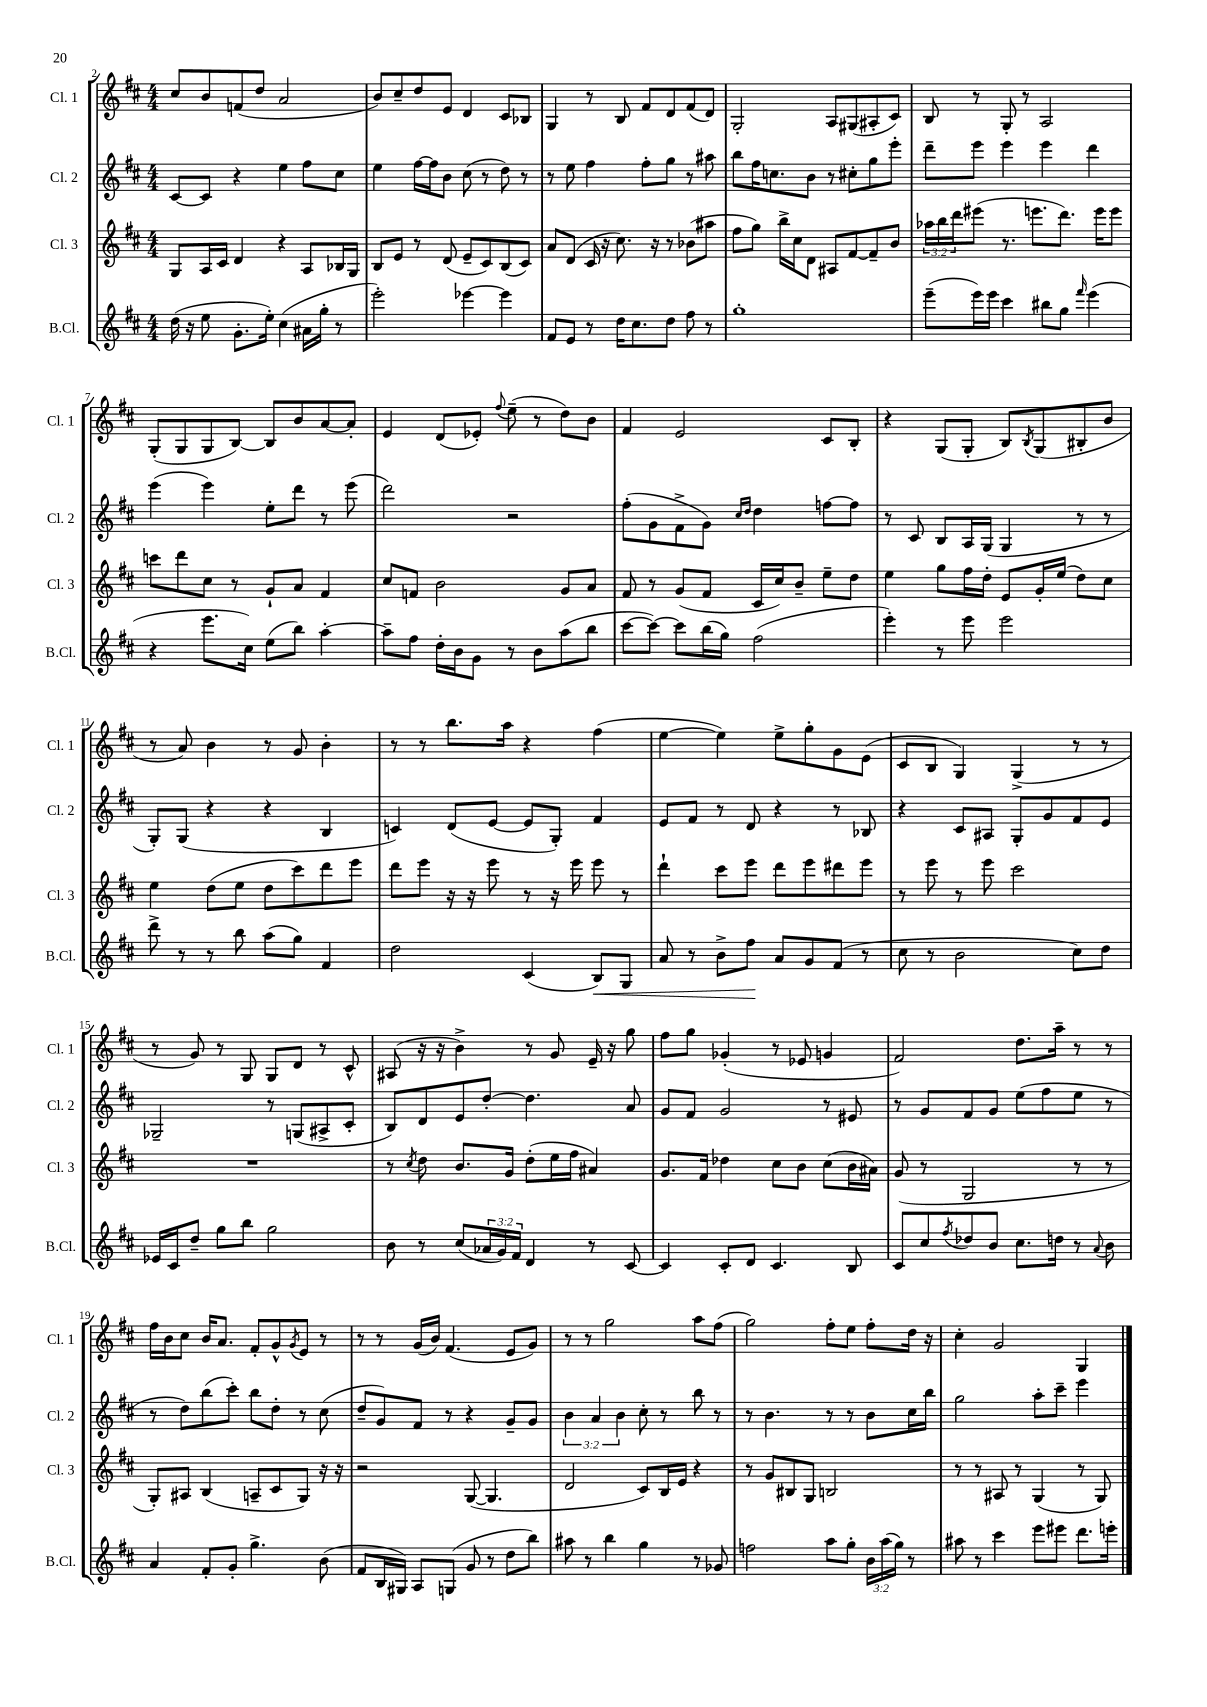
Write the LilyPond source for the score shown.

<<
\new StaffGroup <<
\new Staff = "s0" \with { instrumentName = "Cl. 1" shortInstrumentName = "Cl. 1" } {
    \clef treble \key d \major \numericTimeSignature \time 4/4
    cis''8 b'8 f'8( d''8 a'2 |
    b'8) cis''8-- d''8 e'8 d'4 cis'8 bes8 |
    g4 r8 b8 fis'8 d'8 fis'8( d'8) |
    g2-. a8 gis8( ais8-. cis'8) |
    b8 r8 g8-. r8 a2 |
    g8-.( g8 g8 b8~) b8 b'8 a'8~ a'8-. |
    e'4 d'8( ees'8-.) \appoggiatura { fis''8 } e''8--( r8 d''8) b'8 |
    fis'4 e'2 cis'8 b8-. |
    r4 g8( g8-. b8) \acciaccatura { b8 } g8( bis8-. b'8 |
    r8 a'8) b'4 r8 g'8 b'4-. |
    r8 r8 b''8. a''16 r4 fis''4( |
    e''4~ e''4) e''8-> g''8-. g'8 e'8( |
    cis'8 b8 g4) g4->( r8 r8 |
    r8 g'8) r8 g8 g8 d'8 r8 cis'8-^ |
    ais8( r16 r16 b'4->) r8 g'8 e'16-- r16 g''8 |
    fis''8 g''8 ges'4-.( r8 ees'8 g'4 |
    fis'2) d''8. a''16-- r8 r8 |
    fis''16 b'16 cis''8 b'16 a'8. fis'8-. g'8-^ \acciaccatura { g'8 } e'8 r8 |
    r8 r8 g'16( b'16) fis'4.( e'8 g'8) |
    r8 r8 g''2 a''8 fis''8( |
    g''2) fis''8-. e''8 fis''8-. d''16 r16 |
    cis''4-. g'2 g4 \bar "|." |
}
\new Staff = "s1" \with { instrumentName = "Cl. 2" shortInstrumentName = "Cl. 2" } {
    \clef treble \key d \major \numericTimeSignature \time 4/4 \override Staff.TupletNumber.text = #tuplet-number::calc-fraction-text
    cis'8~ cis'8 r4 e''4 fis''8 cis''8 |
    e''4 fis''16~ fis''16 b'8 cis''8( r8 d''8) r8 |
    r8 e''8 fis''4 fis''8-. g''8 r8 ais''8 |
    b''8 fis''16 c''8. b'8 r8 cis''8-. g''8 e'''8-. |
    d'''8-- e'''8 e'''4 e'''4 d'''4 |
    e'''4( e'''4) e''8-. d'''8 r8 e'''8( |
    d'''2) r2 |
    fis''8-.( g'8 fis'8-> g'8) \grace { cis''16 d''16 } d''4 f''8~ f''8 |
    r8 cis'8 b8 a16 g16( g4 r8 r8 |
    g8-.) g8( r4 r4 b4 |
    c'4) d'8( e'8~ e'8 g8-.) fis'4 |
    e'8 fis'8 r8 d'8 r4 r8 bes8 |
    r4 cis'8 ais8 g8-. g'8 fis'8 e'8 |
    ges2-- r8 g8( ais8-> cis'8-. |
    b8) d'8 e'8 d''8~-. d''4. a'8 |
    g'8 fis'8 g'2 r8 eis'8 |
    r8 g'8 fis'8 g'8 e''8( fis''8 e''8 r8 |
    r8 d''8) b''8( cis'''8-.) b''8 d''8-. r8 cis''8( |
    d''8-- g'8) fis'8 r8 r4 g'8-- g'8 |
    \tuplet 3/2 { b'4 a'4 b'4 } cis''8-. r8 b''8 r8 |
    r8 b'4. r8 r8 b'8 cis''16 b''16 |
    g''2 a''8-. cis'''8-- e'''4 \bar "|." |
}
\new Staff = "s2" \with { instrumentName = "Cl. 3" shortInstrumentName = "Cl. 3" } {
    \clef treble \key d \major \numericTimeSignature \time 4/4 \override Staff.TupletNumber.text = #tuplet-number::calc-fraction-text
    g8 a16 cis'16 d'4 r4 a8 bes16 g16 |
    b8 e'8 r8 d'8( e'8-- cis'8) b8( cis'8) |
    a'8 d'8( cis'16 r16 cis''8.) r16 r8 bes'8( ais''8 |
    fis''8 g''8) b''16-> cis''16 d'8 ais8 fis'8~ fis'8-- b'8 |
    \tuplet 3/2 { aes''16 b''16 d'''16 } eis'''8( r8. e'''8. d'''8.) e'''16 e'''8 |
    c'''8 d'''8 cis''8 r8 g'8-! a'8 fis'4 |
    cis''8 f'8 b'2 g'8 a'8 |
    fis'8 r8 g'8( fis'8 cis'16 cis''16) b'8-- e''8-- d''8 |
    e''4 g''8 fis''16 d''16-. e'8 g'16-. e''16( d''8) cis''8 |
    e''4 d''8( e''8 d''8 cis'''8) d'''8 e'''8 |
    d'''8 e'''8 r16 r16 e'''8 r8 r16 e'''16 e'''8 r8 |
    d'''4-! cis'''8 e'''8 d'''8 e'''8 dis'''8 e'''8 |
    r8 e'''8 r8 e'''8 cis'''2 |
    R1 |
    r8 \acciaccatura { cis''8 } d''8 b'8. g'16 d''8-.( e''16 fis''16 ais'4) |
    g'8. fis'16 des''4 cis''8 b'8 cis''8( b'16 ais'16) |
    g'8( r8 g2 r8 r8 |
    g8-.) ais8 b4( a8-- cis'8 g8) r16 r16 |
    r2 g8~( g4. |
    d'2 cis'8) b16 e'16 r4 |
    r8 g'8 bis8 g8 b2 |
    r8 r8 ais8 r8 g4( r8 g8) \bar "|." |
}
\new Staff = "s3" \with { instrumentName = "B.Cl." shortInstrumentName = "B.Cl." } {
    \clef treble \key d \major \numericTimeSignature \time 4/4 \override Staff.TupletNumber.text = #tuplet-number::calc-fraction-text
    d''16( r16 e''8 g'8.-. e''16-.) cis''4( ais'16 g''16-. r8 |
    e'''2-.) ees'''4~ ees'''4 |
    fis'8 e'8 r8 d''16 cis''8. d''8 fis''8 r8 |
    g''1-. |
    e'''8--( e'''16) e'''16 cis'''4 bis''8 g''8 \grace { fis'''16 } e'''4( |
    r4 e'''8. cis''16) e''8( b''8) a''4~-. |
    a''8-- fis''8 d''16-. b'16 g'8 r8 b'8 a''8( b''8 |
    cis'''8~ cis'''8~) cis'''8 b''16( g''16) fis''2( |
    e'''4-.) r8 e'''8 e'''2 |
    d'''8-> r8 r8 b''8 a''8( g''8) fis'4 |
    d''2 cis'4( b8\<) g8 |
    a'8 r8 b'8-> fis''8\! a'8 g'8 fis'8( r8 |
    cis''8 r8 b'2 cis''8) d''8 |
    ees'16 cis'16 d''8-- g''8 b''8 g''2 |
    b'8 r8 cis''8( \tuplet 3/2 { aes'16 g'16) fis'16 } d'4 r8 cis'8~ |
    cis'4 cis'8-. d'8 cis'4. b8 |
    cis'8 cis''8 \acciaccatura { fis''8 } des''8 b'8 cis''8. d''16 r8 \appoggiatura { a'8 } b'8 |
    a'4 fis'8-. g'8-. g''4.-> b'8( |
    fis'8 b16 gis16) a8 g8( g'8 r8 d''8 b''8) |
    ais''8 r8 b''4 g''4 r8 ges'8 |
    f''2 a''8 g''8-. \tuplet 3/2 { b'16 a''16( g''16) } r8 |
    ais''8 r8 cis'''4 e'''8 eis'''8 d'''8. e'''16-. \bar "|." |
}
>>
>>
\layout { \context { \Score currentBarNumber = #2 } }
